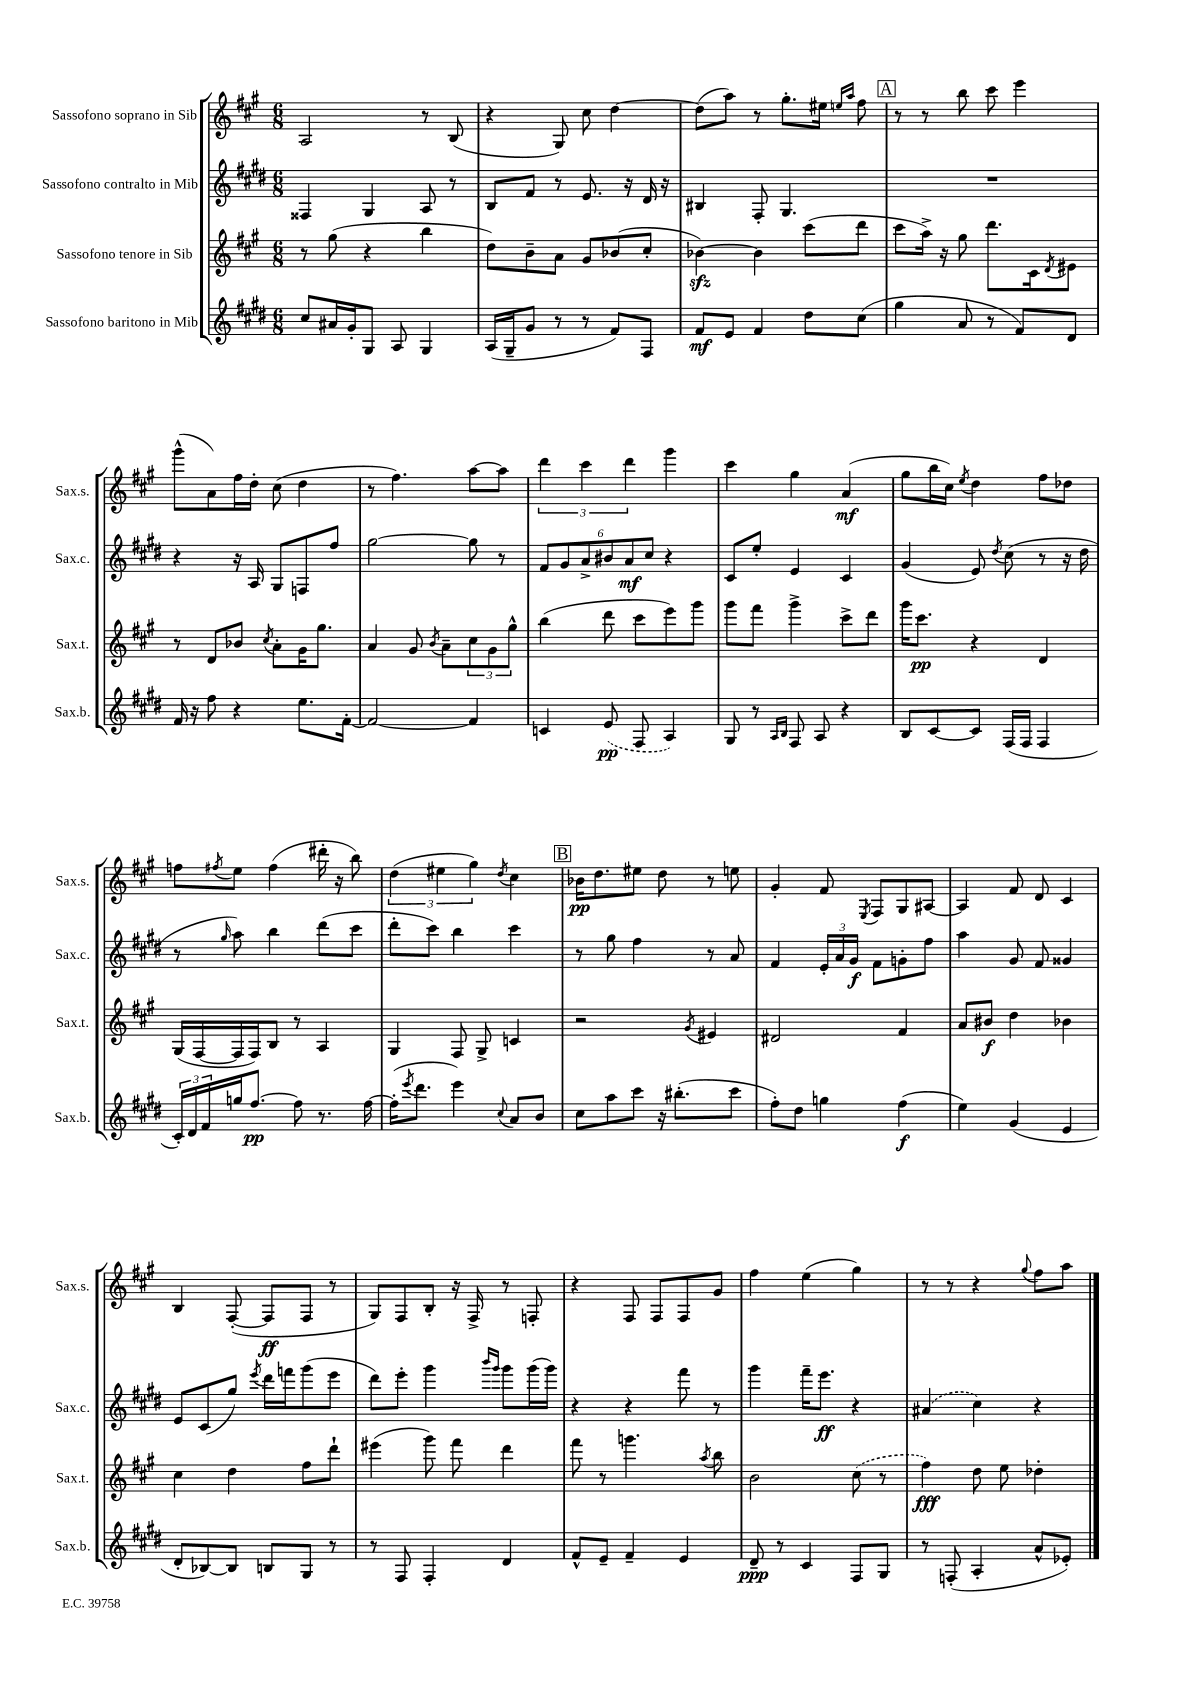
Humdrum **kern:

**kern	**dynam	**kern	**dynam	**kern	**dynam	**kern	**dynam
*part4	*part4	*part3	*part3	*part2	*part2	*part1	*part1
*staff4	*staff4	*staff3	*staff3	*staff2	*staff2	*staff1	*staff1
*I"Sassofono baritono in Mib	*	*I"Sassofono tenore in Sib	*	*I"Sassofono contralto in Mib	*	*I"Sassofono soprano in Sib	*
*I'Sax.b.	*	*I'Sax.t.	*	*I'Sax.c.	*	*I'Sax.s.	*
*clefG2	*	*clefG2	*	*clefG2	*	*clefG2	*
*k[f#c#g#d#]	*	*k[f#c#g#]	*	*k[f#c#g#d#]	*	*k[f#c#g#]	*
*M6/8	*	*M6/8	*	*M6/8	*	*M6/8	*
=31	=31	=31	=31	=31	=31	=31	=31
8cc#/L	.	8r	.	4F##X/	.	2A/	.
16a#X/L	.	(8gg#\	.	.	.	.	.
16g#'/J	.	.	.	.	.	.	.
8G#/J	.	4r	.	4G#/	.	.	.
8A/	.	.	.	.	.	.	.
4G#/	.	4bb\	.	8A/	.	8r	.
.	.	.	.	8r	.	(8B/	.
=32	=32	=32	=32	=32	=32	=32	=32
(16A/LL	.	8dd\L)	.	8B/L	.	4r	.
16G#~/J	.	.	.	.	.	.	.
8g#/J	.	8b~\	.	8f#/J	.	.	.
8r	.	8a\J	.	8r	.	8G#/)	.
8r	.	8g#/L	.	8.e/	.	8cc#\	.
8f#/L)	.	(8b-X/	.	.	.	[4dd\	.
.	.	.	.	16r	.	.	.
8F#/J	.	8cc#'/J	.	16d#/	.	.	.
.	.	.	.	16r	.	.	.
=33	=33	=33	=33	=33	=33	=33	=33
8f#/L	mf	[4b-Xzz\)	.	4B#X/	.	(8dd\L]	.
8e/J	.	.	.	.	.	8aa\J)	.
4f#/	.	4b-\]	.	8F#'/	.	8r	.
.	.	.	.	4.G#/	.	8.gg#'\L	.
8dd#\L	.	(8ccc#\L	.	.	.	.	.
.	.	.	.	.	.	16ee#X\Jk	.
.	.	.	.	.	.	16qqeen/LL	.
.	.	.	.	.	.	16qqaa/JJ	.
(8cc#\J	.	8ddd\J	.	.	.	8ff#\	.
!!LO:REH:place=s1:t=A
=34	=34	=34	=34	=34	=34	=34	=34
4gg#\	.	8ccc#\L	.	2.r	.	8r	.
.	.	16aa^\Jk)	.	.	.	8r	.
.	.	16r	.	.	.	.	.
8a/	.	8gg#\	.	.	.	8bb\	.
8r	.	8.ddd\L	.	.	.	8ccc#\	.
8f#/L)	.	.	.	.	.	4eee\	.
.	.	16c#\k	.	.	.	.	.
.	.	8qd/	.	.	.	.	.
8d#/J	.	8e#X\J	.	.	.	.	.
!!LO:LB:g=z
=35	=35	=35	=35	=35	=35	=35	=35
16f#/	.	8r	.	4r	.	(8ggg#^^\L	.
16r	.	.	.	.	.	.	.
8ff#\	.	8d/L	.	.	.	8a\)	.
4r	.	8b-X/J	.	16r	.	16ff#\L	.
.	.	.	.	16A/	.	16dd'\JJ	.
.	.	8qcc#/	.	.	.	.	.
.	.	8a'\L	.	8G#/L	.	(8cc#\	.
8.ee\L	.	16g#\K	.	8Fn/	.	4dd\	.
.	.	8.gg#\J	.	.	.	.	.
.	.	.	.	8ff#/J	.	.	.
[16f#'\Jk	.	.	.	.	.	.	.
=36	=36	=36	=36	=36	=36	=36	=36
2f#/_	.	4a/	.	[2gg#\	.	8r	.
.	.	.	.	.	.	4.ff#\)	.
.	.	8g#/	.	.	.	.	.
.	.	8qb/	.	.	.	.	.
.	.	8a~\L	.	.	.	.	.
4f#/]	.	12cc#\	.	8gg#\]	.	[8aa\L	.
.	.	12g#\	.	.	.	.	.
.	.	.	.	8r	.	8aa\J]	.
.	.	12gg#^^\J	.	.	.	.	.
=37	=37	=37	=37	=37	=37	=37	=37
4cn/	.	(4bb\	.	12f#/L	.	6ddd\	.
.	.	.	.	12g#/	.	.	.
.	.	.	.	12a^/	.	6ccc#\	.
(8e/	pp	8ddd\	.	12b#X/	.	.	.
.	.	.	.	12a/	mf	6ddd\	.
8F#/	.	8ccc#\L	.	.	.	.	.
.	.	.	.	12cc#/J	.	.	.
4A/)	.	8eee\)	.	4r	.	4ggg#\	.
.	.	8ggg#\J	.	.	.	.	.
=38	=38	=38	=38	=38	=38	=38	=38
8G#/	.	8ggg#\L	.	8c#/L	.	4ccc#\	.
8r	.	8fff#\J	.	8ee'/J	.	.	.
16qqA/LL	.	.	.	.	.	.	.
16qqB/JJ	.	.	.	.	.	.	.
8F#/	.	4ggg#^\	.	4e/	.	4gg#\	.
8A/	.	.	.	.	.	.	.
4r	.	8ccc#^\L	.	4c#/	.	(4a/	mf
.	.	8ddd\J	.	.	.	.	.
=39	=39	=39	=39	=39	=39	=39	=39
8B/L	.	16ggg#\KL	.	(4g#/	.	8gg#\L	.
.	.	8.ccc#\J	pp	.	.	.	.
[8c#/	.	.	.	.	.	16bb\L	.
.	.	.	.	.	.	16cc#\JJ)	.
.	.	.	.	.	.	8qee/	.
8c#/J]	.	4r	.	8e/)	.	4dd\	.
.	.	.	.	8qdd#/	.	.	.
(16F#/LL	.	.	.	(8cc#\	.	.	.
16F#/JJ	.	.	.	.	.	.	.
4F#/	.	4d/	.	8r	.	8ff#\L	.
.	.	.	.	16r	.	8dd-X\J	.
.	.	.	.	16dd#\	.	.	.
!!LO:LB:g=z
=40	=40	=40	=40	=40	=40	=40	=40
24c#'/LL)	.	(16G#/LL	.	8r	.	8ffn\L	.
24d#/	.	.	.	.	.	.	.
.	.	[16F#/	.	.	.	.	.
24f#/	.	.	.	.	.	.	.
.	.	.	.	16qqgg#/	.	8qff#X/	.
16ggn/J	.	16F#/]	.	8aa\)	.	8ee\J	.
[8.ff#/J	pp	16F#/J)	.	.	.	.	.
.	.	8B/J	.	4bb\	.	(4ff#\	.
8ff#\]	.	8r	.	.	.	.	.
8.r	.	4A/	.	(8ddd#\L	.	16ddd#X'\	.
.	.	.	.	.	.	16r	.
.	.	.	.	8ccc#\J	.	8bb\)	.
[16ff#\	.	.	.	.	.	.	.
=41	=41	=41	=41	=41	=41	=41	=41
(16ff#'\KL]	.	4G#/	.	8ddd#'\L	.	(6dd\	.
8qeee/	.	.	.	.	.	.	.
8.ddd#\J	.	.	.	.	.	.	.
.	.	.	.	8ccc#\J)	.	.	.
.	.	.	.	.	.	6ee#X\	.
4eee\)	.	8F#/	.	4bb\	.	.	.
.	.	.	.	.	.	6gg#\)	.
.	.	8G#^/	.	.	.	.	.
8qqcc#/	.	.	.	.	.	8qdd/	.
8a/L	.	4cn/	.	4ccc#\	.	4cc#\	.
8b/J	.	.	.	.	.	.	.
!!LO:REH:place=s1:t=B
=42	=42	=42	=42	=42	=42	=42	=42
8cc#\L	.	2r	.	8r	.	16b-X\KL	pp
.	.	.	.	.	.	8.dd\	.
8aa\	.	.	.	8gg#\	.	.	.
8ccc#\J	.	.	.	4ff#\	.	8ee#X\J	.
16r	.	.	.	.	.	8dd\	.
(8.bb#X'\L	.	.	.	.	.	.	.
.	.	8qg#/	.	.	.	.	.
.	.	4e#X/	.	8r	.	8r	.
8ccc#\J	.	.	.	8a/	.	8een\	.
=43	=43	=43	=43	=43	=43	=43	=43
8ff#'\L)	.	2d#X/	.	4f#/	.	4g#'/	.
8dd#\J	.	.	.	.	.	.	.
4ggn\	.	.	.	24e'/LL	.	8f#/	.
.	.	.	.	24a/	.	.	.
.	.	.	.	24g#/JJ	f	.	.
.	.	.	.	.	.	8qE/	.
.	.	.	.	8f#\L	.	8F#/L	.
(4ff#\	f	4f#/	.	8gn'\	.	8G#/	.
.	.	.	.	8ff#\J	.	[8A#X/J	.
=44	=44	=44	=44	=44	=44	=44	=44
4ee\)	.	8a/L	.	4aa\	.	4A#/]	.
.	.	8b#X/J	f	.	.	.	.
(4g#/	.	4dd\	.	8g#/	.	8f#/	.
.	.	.	.	8f#/	.	8d/	.
4e/	.	4b-X\	.	4g##X/	.	4c#/	.
!!LO:LB:g=z
=45	=45	=45	=45	=45	=45	=45	=45
8d#'/L	.	4cc#\	.	8e/L	.	4B/	.
[8B-X/)	.	.	.	(8c#/	.	.	.
8B-/J]	.	4dd\	.	8gg#/J)	.	([8F#'/	.
.	.	.	.	8qeee/	.	.	.
8Bn/L	.	.	.	16ddd#\LL	.	8F#/L]	ff
.	.	.	.	16fffn\J	.	.	.
8G#/J	.	8ff#\L	.	(8ggg#\	.	8F#/J	.
8r	.	8ddd`\J	.	8eee\J	.	8r	.
=46	=46	=46	=46	=46	=46	=46	=46
8r	.	(4eee#X\	.	8ddd#\L)	.	8G#/L)	.
8F#/	.	.	.	8eee'\J	.	8F#/	.
4F#'/	.	8ggg#\)	.	4ggg#\	.	8B'/J	.
.	.	8fff#\	.	.	.	16r	.
.	.	.	.	.	.	16F#^/	.
.	.	.	.	16qqbbb/LL	.	.	.
.	.	.	.	16qqggg#/JJ	.	.	.
4d#/	.	4ddd\	.	8ggg#\L	.	8r	.
.	.	.	.	(16ggg#\L	.	8Fn'/	.
.	.	.	.	16ggg#\JJ)	.	.	.
=47	=47	=47	=47	=47	=47	=47	=47
8f#^^/L	.	8fff#\	.	4r	.	4r	.
8e~/J	.	8r	.	.	.	.	.
4f#~/	.	4.gggn\	.	4r	.	8F#/	.
.	.	.	.	.	.	8F#/L	.
4e/	.	.	.	8fff#\	.	8F#/	.
.	.	8qaa/	.	.	.	.	.
.	.	8bb\	.	8r	.	8g#/J	.
=48	=48	=48	=48	=48	=48	=48	=48
8d#~/	ppp	2b\	.	4ggg#\	.	4ff#\	.
8r	.	.	.	.	.	.	.
4c#/	.	.	.	16fff#~\KL	.	(4ee\	.
.	.	.	.	8.eee\J	ff	.	.
8F#/L	.	(8cc#\	.	4r	.	4gg#\)	.
8G#/J	.	8r	.	.	.	.	.
=49	=49	=49	=49	=49	=49	=49	=49
8r	.	4ff#\)	fff	(4a#X/	.	8r	.
(8Fn'/	.	.	.	.	.	8r	.
4A'/	.	8dd\	.	4cc#\)	.	4r	.
.	.	8ee\	.	.	.	.	.
.	.	.	.	.	.	8qqgg#/	.
8a^^/L	.	4dd-X'\	.	4r	.	8ff#\L	.
8e-X'/J)	.	.	.	.	.	8aa\J	.
==	==	==	==	==	==	==	==
*-	*-	*-	*-	*-	*-	*-	*-
